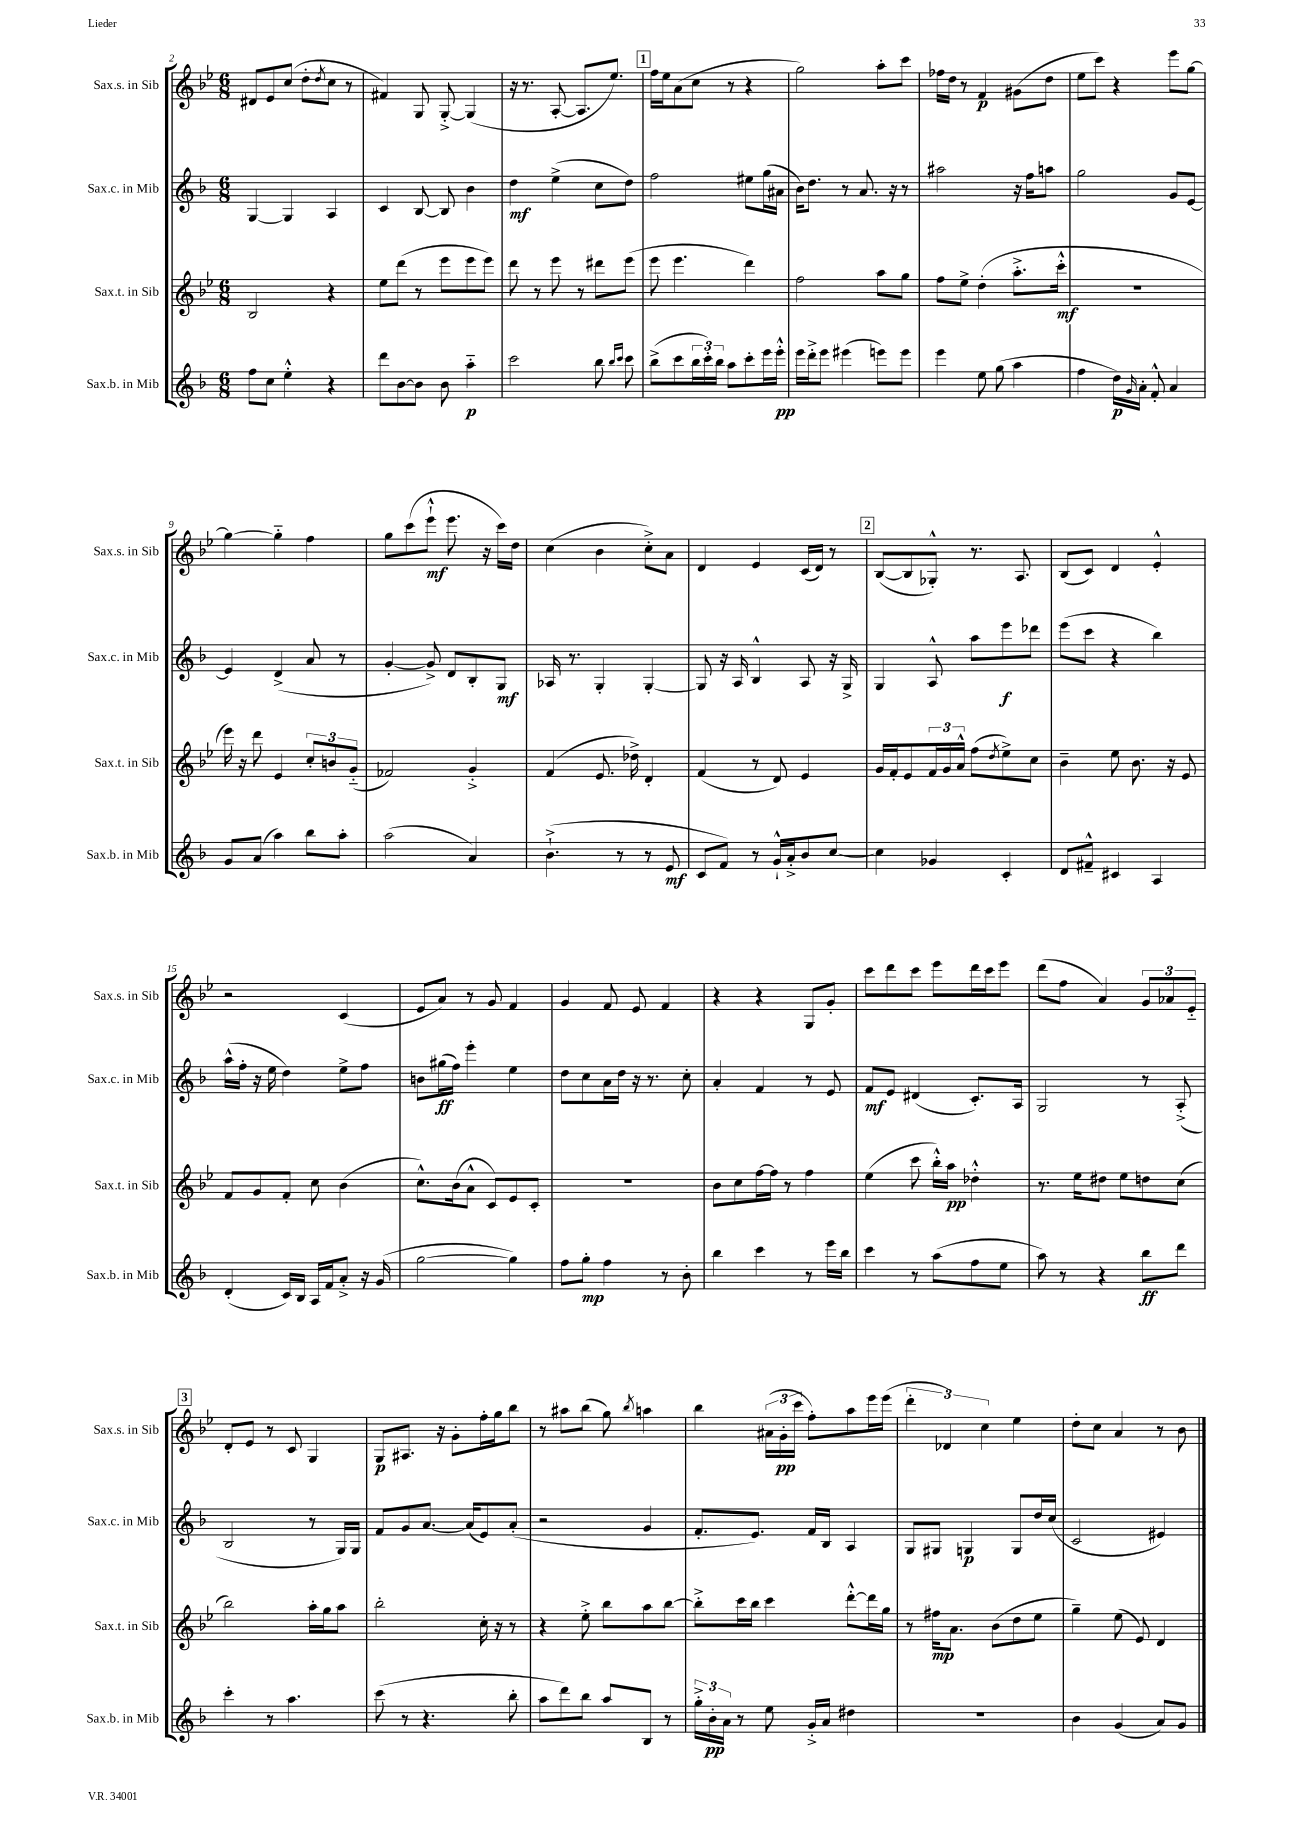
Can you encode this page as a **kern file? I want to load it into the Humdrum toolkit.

**kern	**kern	**kern	**kern
*staff4	*staff3	*staff2	*staff1
*clefG2	*clefG2	*clefG2	*clefG2
*k[b-]	*k[b-e-]	*k[b-]	*k[b-e-]
*M6/8	*M6/8	*M6/8	*M6/8
8ff	2B-	[4G	8d#
8cc	.	.	8e-
4ee'^^	.	4G]	(8cc
.	.	.	8dd'
.	.	.	8qdd
4r	4r	4A	8cc
.	.	.	8r
=	=	=	=
8ddd	8ee-	4c	4f#)
[8b-	(8ddd	.	.
8b-]	8r	[8B-	8G
8b-	8eee-	8B-]	[8G'^
4aa'~	8eee-	4b-	(4G]
.	8eee-)	.	.
=	=	=	=
2ccc	8ddd	4dd	16r
.	.	.	8.r
.	8r	.	.
.	8eee-	(4ee^	[8A'
.	8r	.	8.A]
8bb-	8ddd#	8cc	.
.	.	.	8.ee-)
16qqbb-	.	.	.
16qqccc	.	.	.
8ccc	(8eee-	8dd)	.
=	=	=	=
(8bb-^	8eee-	2ff	16ff
.	.	.	16ee-
8ccc	4.eee-	.	(8a
24bb-	.	.	8cc
24ccc')	.	.	.
24bb-	.	.	.
8aa	.	.	8r
8ccc'	4ddd)	8ee#	4r
16eee	.	(16gg	.
16eee'^^	.	16a#	.
=	=	=	=
16eee	2ff	16b-)	2gg)
16ddd'^	.	8.dd	.
8eee	.	.	.
(4eee#	.	8r	.
.	.	8.a	.
8eee)	8aa	.	8aa'
.	.	16r	.
8eee	8gg	8r	8ccc
=	=	=	=
4eee	8ff	2aa#	16ff-
.	.	.	16dd
.	8ee-^	.	8r
8ee	(4dd'	.	4f
(8gg	.	.	.
4aa	8.aa'^	16r	(8g#
.	.	16ff	.
.	.	8aa	8dd
.	16ccc'^^	.	.
=	=	=	=
4ff	2.r	2gg	8ee-
.	.	.	8ccc)
16dd)	.	.	4r
16qqg	.	.	.
16a'	.	.	.
8f'^^	.	.	.
4a	.	8g	8eee-
.	.	[8e	[8gg
=	=	=	=
8g	16eee-)	4e]	4gg_
.	16r	.	.
(8a	8ddd	.	.
4aa)	4e-	(4d^	4gg'~]
8bb-	12cc'	8a	4ff
.	12b	.	.
8aa'	.	8r	.
.	(12g'~	.	.
=	=	=	=
(2aa	2f-)	[4g'	8gg
.	.	.	(8ccc
.	.	8g^])	8eee-`^^
.	.	8d	8.eee-
4a)	4g'^	8B-'	.
.	.	.	16r
.	.	8G	16ccc)
.	.	.	16dd
=	=	=	=
(4.b-`^	(4f	16A-	(4cc
.	.	8.r	.
.	8.e-	4G'	4b-
8r	.	.	.
.	16dd-^)	.	.
8r	4d'	[4G'	8cc'^)
8e	.	.	8a
=	=	=	=
8c	(4f	8G]	4d
8f)	.	16r	.
.	.	16A	.
8r	8r	4B-^^	4e-
16g`^^	8d)	.	.
16a'^	.	.	.
8b-	4e-	8A	(16c
.	.	.	16d)
[8cc	.	16r	8r
.	.	16G^	.
=	=	=	=
4cc]	16g	4G	([8B-
.	16f'	.	.
.	8e-	.	8B-]
4g-	24f	8A^^	8G-'^^)
.	24g	.	.
.	24a^^	.	.
.	(8ff	8aa	8.r
.	8qdd	.	.
4c'	8ee-^)	8eee	.
.	.	.	8.A
.	8cc	8ddd-	.
=	=	=	=
8d	4b-~	(8eee	(8B-
8f#~^^	.	8ccc	8c)
4c#	8ee-	4r	4d
.	8.b-	.	.
4A	.	4bb-)	4e-'^^
.	16r	.	.
.	8e-	.	.
=	=	=	=
(4d'	8f	(16aa^^	2r
.	.	16ff'	.
.	8g	16r	.
.	.	16ee	.
16c)	8f'	4dd)	.
16B-	.	.	.
16A	8cc	.	.
16f	.	.	.
8a'^	(4b-	8ee^	(4c
16r	.	8ff	.
(16g	.	.	.
=	=	=	=
[2gg	8.cc^^)	8b	8e-
.	.	(16gg#	8a)
.	(16b-	16ff)	.
.	8a^^	4eee'	8r
.	8c)	.	8g
4gg])	8e-	4ee	4f
.	8c'	.	.
=	=	=	=
8ff	2.r	8dd	4g
8gg'	.	8cc	.
4ff	.	16a	8f
.	.	16dd	.
.	.	16r	8e-
.	.	8.r	.
8r	.	.	4f
8b-'	.	8cc'	.
=	=	=	=
4bb-	8b-	4a'	4r
.	8cc	.	.
4ccc	[16ff	4f	4r
.	16ff]	.	.
.	8r	.	.
8r	4ff	8r	8G
16eee	.	8e	8g'
16bb-	.	.	.
=	=	=	=
4ccc	(4ee-	8f	8ccc
.	.	8e	8ddd
8r	8ccc	(4d#	8ccc
(8aa	16bb-'^^)	.	8eee-
.	16aa	.	.
8ff	4dd-'^^	8.c')	16ddd
.	.	.	16ccc
8ee	.	.	8eee-
.	.	16A	.
=	=	=	=
8aa)	8.r	2G	(8ddd
8r	.	.	8ff
.	16ee-	.	.
4r	8dd#	.	4a)
.	8ee-	.	.
8bb-	8dd	8r	12g
.	.	.	12a-
8ddd	(8cc	(8A'^	.
.	.	.	12e-'~
=	=	=	=
4ccc'	2bb-)	2B-	8d'
.	.	.	8e-
8r	.	.	8r
4.aa	.	.	8c
.	16aa'	8r	4G
.	16gg	.	.
.	8aa	16G)	.
.	.	16G	.
=	=	=	=
(8ccc	2bb-'	8f	8G
8r	.	8g	8.A#
4.r	.	[8.a	.
.	.	.	16r
.	.	.	8g'
.	.	(16a]	.
.	16cc'	8e)	16ff'
.	16r	.	16gg
8bb-'	8r	(8a'	8bb-
=	=	=	=
8aa	4r	2r	8r
8ddd)	.	.	8aa#
8bb-	8ee-'^	.	(8bb-
8aa	8bb-	.	8gg)
.	.	.	8qbb-
8B-	8aa	4g	4aa
8r	[8bb-	.	.
=	=	=	=
24gg'^	8bb-'^]	8.f'	4bb-
24b-'	.	.	.
24a	.	.	.
8r	16ccc	.	.
.	16bb-	8.e)	.
8ee	4ccc	.	(24a#
.	.	.	24g'
.	.	.	24ccc
16g'^	.	16f	8ff')
16a	.	16B-	.
4dd#	[8ddd'^^	4A	8aa
.	16ddd]	.	16eee-
.	16gg	.	(16eee-
=	=	=	=
2.r	8r	8G	6ddd'
.	16ff#	8G#	.
.	.	.	6d-)
.	8.a	.	.
.	.	4G	.
.	.	.	6cc
.	(8b-	.	.
.	8dd	8G	4ee-
.	8ee-	16dd	.
.	.	(16cc	.
=	=	=	=
4b-	4gg~)	2c	8dd'
.	.	.	8cc
(4g	(8ee-	.	4a
.	8e-)	.	.
8a)	4d	4e#)	8r
8g	.	.	8b-
==	==	==	==
*-	*-	*-	*-
